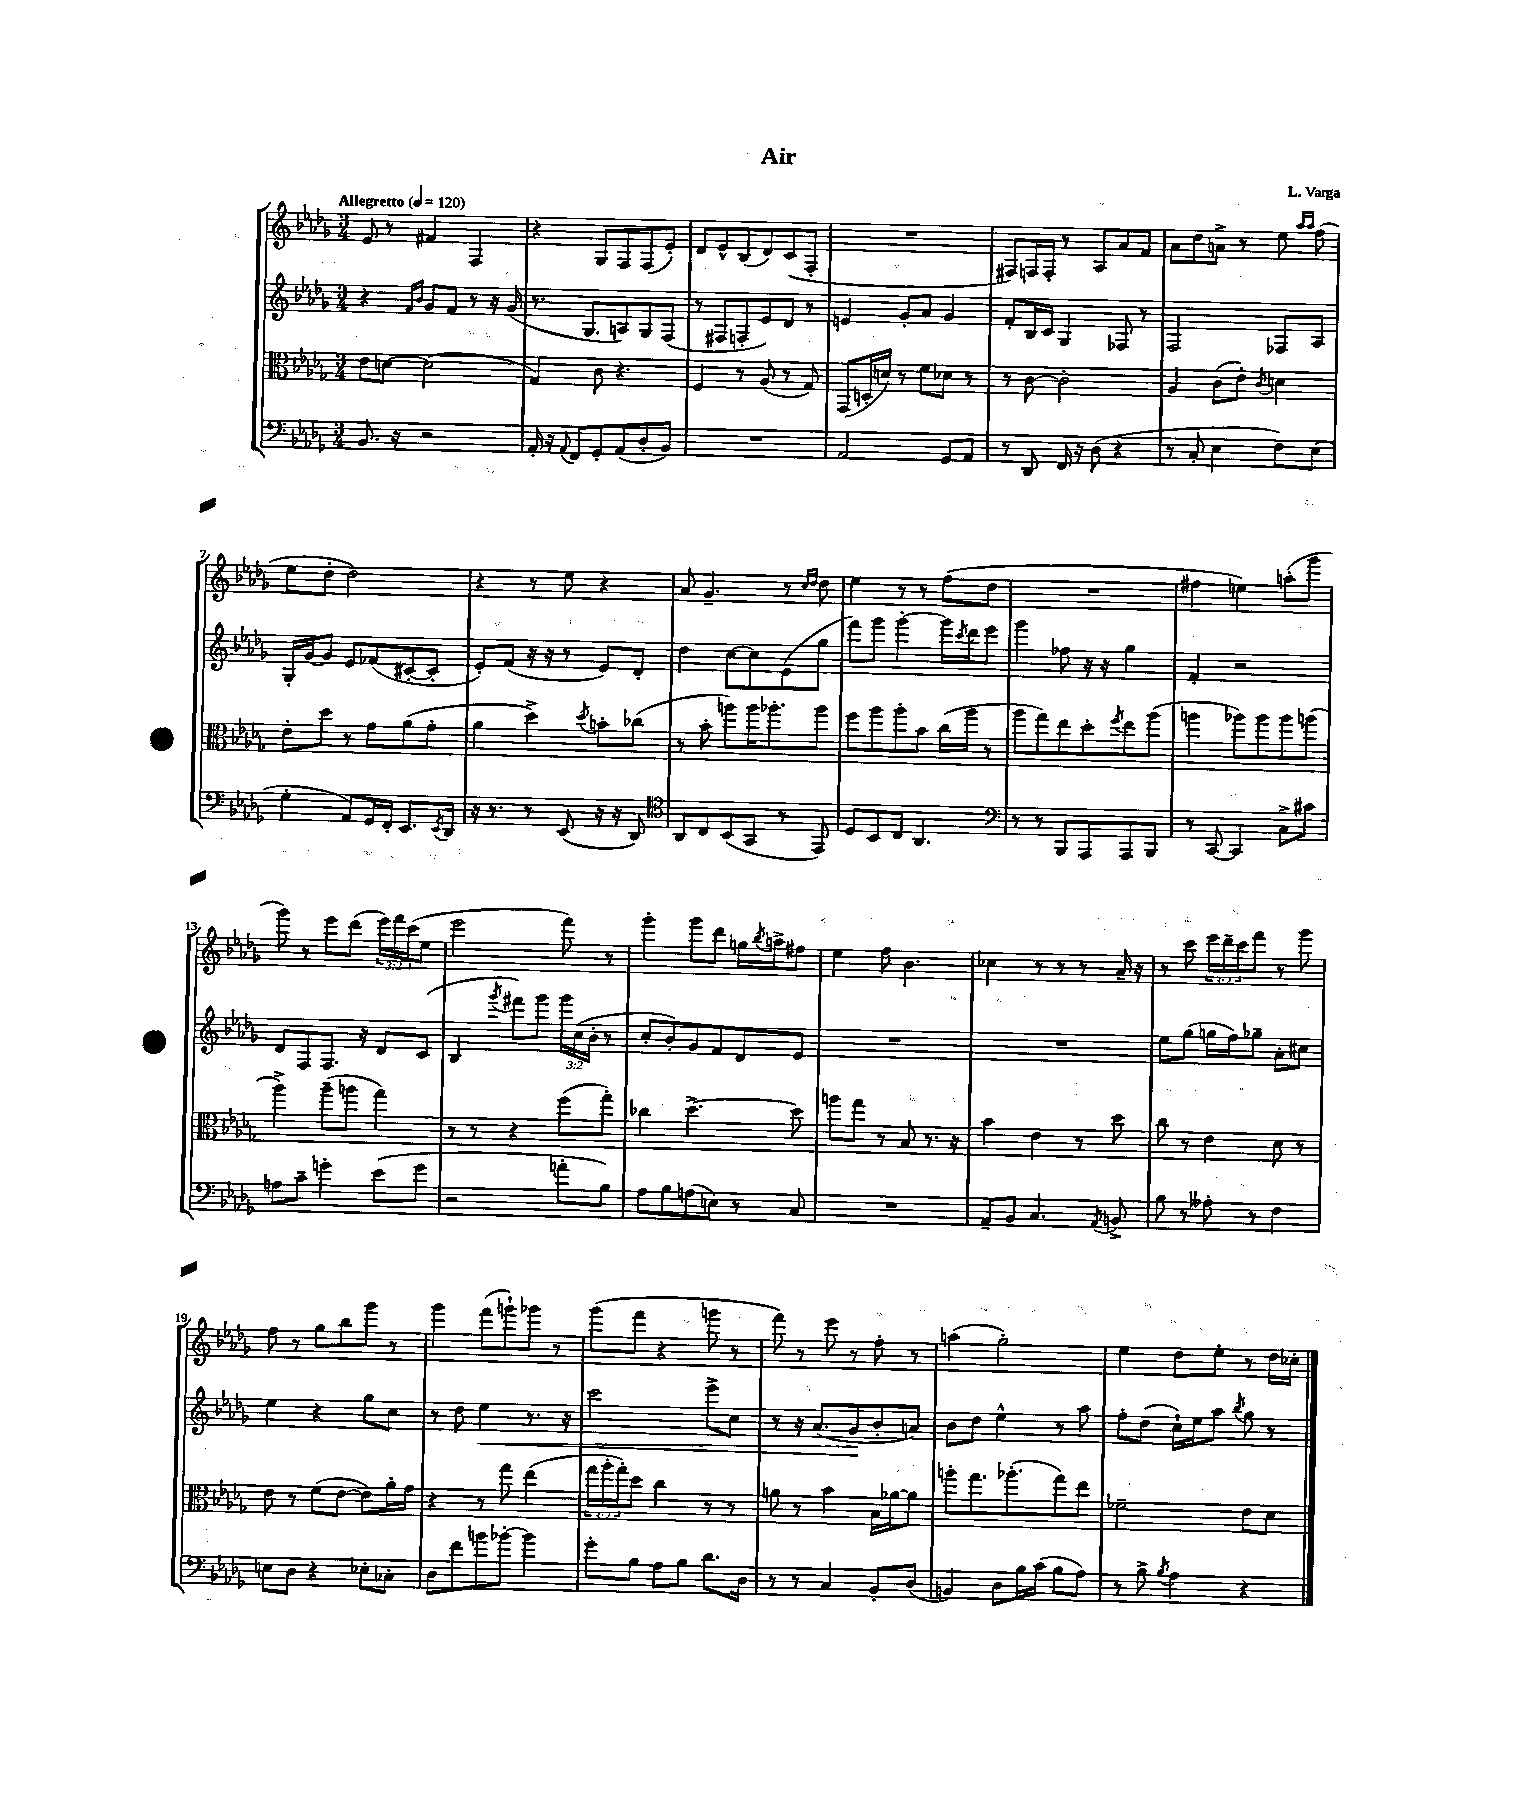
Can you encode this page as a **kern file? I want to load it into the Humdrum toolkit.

**kern	**kern	**kern	**dynam	**kern
*part4	*part3	*part2	*part2	*part1
*staff4	*staff3	*staff2	*staff2	*staff1
*clefF4	*clefC3	*clefG2	*	*clefG2
*k[b-e-a-d-g-]	*k[b-e-a-d-g-]	*k[b-e-a-d-g-]	*	*k[b-e-a-d-g-]
*M3/4	*M3/4	*M3/4	*	*M3/4
*MM120	*MM120	*MM120	*	*MM120
=1	=1	=1	=1	=1
!	!	!	!	!LO:TX:a:B:t=Allegretto
8.BB-/	8e-\L	4r	.	8e-/
.	[8dn\J	.	.	8r
16r	.	.	.	.
.	.	16qqf/LL	.	.
.	.	16qqb-/JJ	.	.
2r	(2d\]	8g-/L	.	4f#X/
.	.	8f/J	.	.
.	.	8r	.	4F/
.	.	16r	.	.
.	.	(16g-/	.	.
=2	=2	=2	=2	=2
16AA-'/	4G-/)	8.r	.	4r
16r	.	.	.	.
8qqAA-/	.	.	.	.
8FF/L	.	.	.	.
.	.	8.G-/L	.	.
8GG-'/	8c\	.	.	8G-/L
(8AA-/	4.r	8An/)	.	8F/
8D-'/	.	8G-/	.	(8F/
8BB-/J)	.	(8F/J	.	8e-'/J)
=3	=3	=3	=3	=3
2.r	4F/	8r	.	8d-/L
.	.	8F#X/L	.	8e-^^/
.	8r	8Fn'/	.	(8B-/
.	(8A-/	8e-/)	.	8d-/)
.	8r	8d-/J	.	(8c/
.	8G-/)	8r	.	8F'/J
=4	=4	=4	=4	=4
2AA-/	(8GG-/L	4en/	.	2.r
.	16Dn'/L	.	.	.
.	16dn/JJ)	.	.	.
.	8r	8g-'/L	.	.
.	8f\L	8a-/J	.	.
8GG-/L	8d-X\J	4g-/	.	.
8AA-/J	8r	.	.	.
=5	=5	=5	=5	=5
8r	8r	8f'/L	.	8F#X/L)
8DD-/	[8c\	16B-/L	.	16Fn/L
.	.	16c/JJ	.	16F'/JJ
16FF/	2c'\]	4G-/	.	8r
16r	.	.	.	.
(8D-\	.	.	.	8A-/L
4r	.	8F-X/	.	8a-/
.	.	8r	.	8f/J
=6	=6	=6	=6	=6
8r	4A-/	2F/	.	8a-\L
8C'/	.	.	.	8dd-\
4E-\	(8c\L	.	.	8an^\J
.	8e-'\J)	.	.	8r
.	8qc/	.	.	.
8F\L)	4dn\	8F-X/L	.	8ee-\
.	.	.	.	16qqaa-/LL
.	.	.	.	16qqaa-/JJ
(8E-\J	.	8A-/J	.	(8ff\
!!LO:LB:g=z
=7	=7	=7	=7	=7
4G-'\	8e-'\L	16G-'/LL	.	8ee-\L
.	.	[16g-/J	.	.
.	8dd-\J	8g-/J]	.	8dd-'\J
8AA-/L)	8r	8e-/L	.	2dd-\)
16GG-/L	8g-\L	(8f-X/	.	.
16FF'/JJ	.	.	.	.
8.EE-/L	(8a-\	[8c#X'/	.	.
.	8g-'\J	8c#'/J]	.	.
8qEE-/	.	.	.	.
16DD-/Jk	.	.	.	.
=8	=8	=8	=8	=8
16r	4a-\	8e-'/L)	.	4r
8.r	.	.	.	.
.	.	(8f/J	.	.
8r	4dd-^\)	16r	.	8r
.	.	16r	.	.
(8EE-/	.	8r	.	8ee-\
.	8qdd-/	.	.	.
16r	8bn'\L	8e-/L)	.	4r
16r	.	.	.	.
8DD-/)	(8cc-X\J	8d-'/J	.	.
=9	=9	=9	=9	=9
*clefC4	*	*	*	*
8AA-/L	8r	4dd-\	.	8a-/
8C/	8b-'\	.	.	4.g-~/
(8BB-/	8aan\L)	[8cc\L	.	.
8GG-/J	16aa\K	8cc\]	.	.
.	8.aa-X'\	.	.	.
8r	.	(8e-\	.	8r
.	.	.	.	16qqcc/LL
.	.	.	.	16qqdd-/JJ
8EE-/)	8aa-\J	8gg-\J	.	8dd-\
=10	=10	=10	=10	=10
8D-/L	8ff\L	8fff\L)	.	4ee-\
8BB-/	8aa-\	8ggg-\J	.	.
8C/J	8aa-'\	[4ggg-'\	.	8r
4.AA-/	8b-\J	.	.	8r
.	(16cc\LL	16ggg-\LL]	.	(8ff\L
.	.	8qccc/	.	.
.	16aa-\JJ	16ddd-\J	.	.
.	8r	8eee-\J	.	8dd-\J
=11	=11	=11	=11	=11
*clefF4	*	*	*	*
8r	8aa-\L	4ggg-\	.	2.r
8r	8gg-\)	.	.	.
8BBB-/L	8ee-\	8ff-X\	.	.
8AAA-/	8dd-'\	16r	.	.
.	.	16r	.	.
.	8qff/	.	.	.
8AAA-/	8ee-\	4gg-\	.	.
8BBB-/J	(8aa-\J	.	.	.
=12	=12	=12	=12	=12
8r	4aan\	4f'/	.	4ff#X\
[8CC/	.	.	.	.
4CC/]	8aa-X\L)	2r	.	4een\)
.	8aa-\	.	.	.
8C^\L	8aa-\	.	.	(8aan'\L
8c#X\J	(8aan\J	.	.	8ggg-\J
!!LO:LB:g=z
=13	=13	=13	=13	=13
8An\L	4aa-^\)	8d-/L	.	8ggg-\)
8c~\J	.	8F/	.	8r
4gn'\	(8aa-~\L	8.F/J	.	8eee-\L
.	8aan\J	.	.	(8ddd-\J
.	.	16r	.	.
(8e-\L	4gg-\)	8d-/L	.	24eee-\LL)
.	.	.	.	24fff\
.	.	.	.	(24ccc\J
8g\J	.	(8c/J	.	8ee-\J
=14	=14	=14	=14	=14
2r	8r	4B-/	.	2eee-\
.	8r	.	.	.
.	.	8qggg-/	.	.
.	4r	8fff#X\L)	.	.
.	.	8ggg-\J	.	.
8an'\L	(8ff\L	24ggg-\LL	.	8fff\)
.	.	(24cc\	.	.
.	.	24b-'\JJ	.	.
8B-\J)	8gg-'\J)	8r	.	8r
=15	=15	=15	=15	=15
8A-\L	4cc-X\	8cc'/L	.	4ggg-'\
8B-\	.	8b-'/)	.	.
(8An\	[4.dd-^\	8g-/	.	8ggg-\L
8En\J)	.	8f/	.	8ddd-\J
8r	.	8d-/	.	16ggn\LL
.	.	.	.	8qbb-/
.	.	.	.	16aan^\J
8C/	8dd-\]	8e-/J	.	8ff#X\J
=16	=16	=16	=16	=16
2.r	8aan\L	2.r	.	4ee-\
.	8gg-\J	.	.	.
.	8r	.	.	8ff\
.	8B-/	.	.	4.b-\
.	8.r	.	.	.
.	16r	.	.	.
=17	=17	=17	=17	=17
8AA-~/L	4b-\	2.r	.	4cc-X\
8BB-/J	.	.	.	.
4.C/	4e-\	.	.	8r
.	.	.	.	8r
.	8r	.	.	8r
8qAA-/	.	.	.	.
8BBn^/	8dd-\	.	.	16a-~/
.	.	.	.	16r
=18	=18	=18	=18	=18
8B-\	8cc\	8ee-\L	.	8r
8r	8r	(8gg-\J	.	8ccc\
8A--X'\	4e-\	16ggn\LL	.	24eee-\LL
.	.	.	.	24ddd-~\
.	.	16ff\J)	.	.
.	.	.	.	24ccc\J
8r	.	8gg-X~\J	.	8fff\J
4F\	8d-\	8a-'\L	.	8r
.	8r	8cc#X\J	.	8ggg-\
!!LO:LB:g=z
=19	=19	=19	=19	=19
8En\L	8e-\	4ee-\	.	8ff\
8D-\J	8r	.	.	8r
4r	(8f\L	4r	.	8gg-\L
.	[8e-\J	.	.	8bb-\
8E-X'\L	8e-\L])	8gg-\L	.	8ggg-\J
8C-X'\J	16a-'\L	8cc\J	.	8r
.	16g-\JJ	.	.	.
=20	=20	=20	=20	=20
8D-\L	4r	8r	.	4ggg-\
8f\	.	8dd-\	.	.
!	!	!	!LO:HP:b	!
8bn\	8r	4ee-\	<	(8fff\L
[8b-X'\J	8gg-\	.	.	8gggn`\)
4b-\]	(4ee-\	8.r	.	8ggg-X\J
.	.	.	.	8r
.	.	16r	.	.
=21	=21	=21	=21	=21
8g-'\L	24gg-\LL	2ccc\	.	(8ggg-\L
.	24aa-'\	.	.	.
.	24gg-'\J)	.	.	.
8B-\J	8dd-\J	.	.	8fff\J
8A-\L	4cc\	.	.	4r
8B-\J	.	.	.	.
8.d-\L	8r	8eee-^\L	.	8gggn\
.	8r	8cc\J	.	8r
16D-\Jk	.	.	.	.
=22	=22	=22	=22	=22
8r	8an\	8r	.	8fff\)
8r	8r	16r	.	8r
.	.	(8.a-/L	.	.
4C/	4b-\	.	.	8eee-\
.	.	8g-/	.	8r
8BB-'/L	16B-\LL	8b-'/	[	8ff'\
.	[16a-X\J	.	.	.
(8D-/J	8a-\J]	8an/J)	.	8r
=23	=23	=23	=23	=23
4BBn/)	8aan'\L	8b-\L	.	(4aan\
.	8.gg-\	8dd-\J	.	.
8D-\L	.	4ee-^^\	.	2gg-'\)
.	(8.aa-X'\	.	.	.
16B-\L	.	.	.	.
(16c\JJ	.	.	.	.
8B-\L	8gg-\)	8r	.	.
8A-\J)	8ee-\J	8aa-\	.	.
=24	=24	=24	=24	=24
8r	2f-X~\	8ff'\L	.	4ee-\
8B-^\	.	(8dd-\J	.	.
8qB-/	.	.	.	.
4A-\	.	16cc`\LL)	.	8dd-\L
.	.	16ee-\J	.	.
.	.	8aa-\J	.	8ee-'\J
.	.	8qbb-/	.	.
4r	8e-\L	8gg-\	.	8r
.	8d-\J	8r	.	16dd-\LL
.	.	.	.	16cc-X'\JJ
==	==	==	==	==
*-	*-	*-	*-	*-
